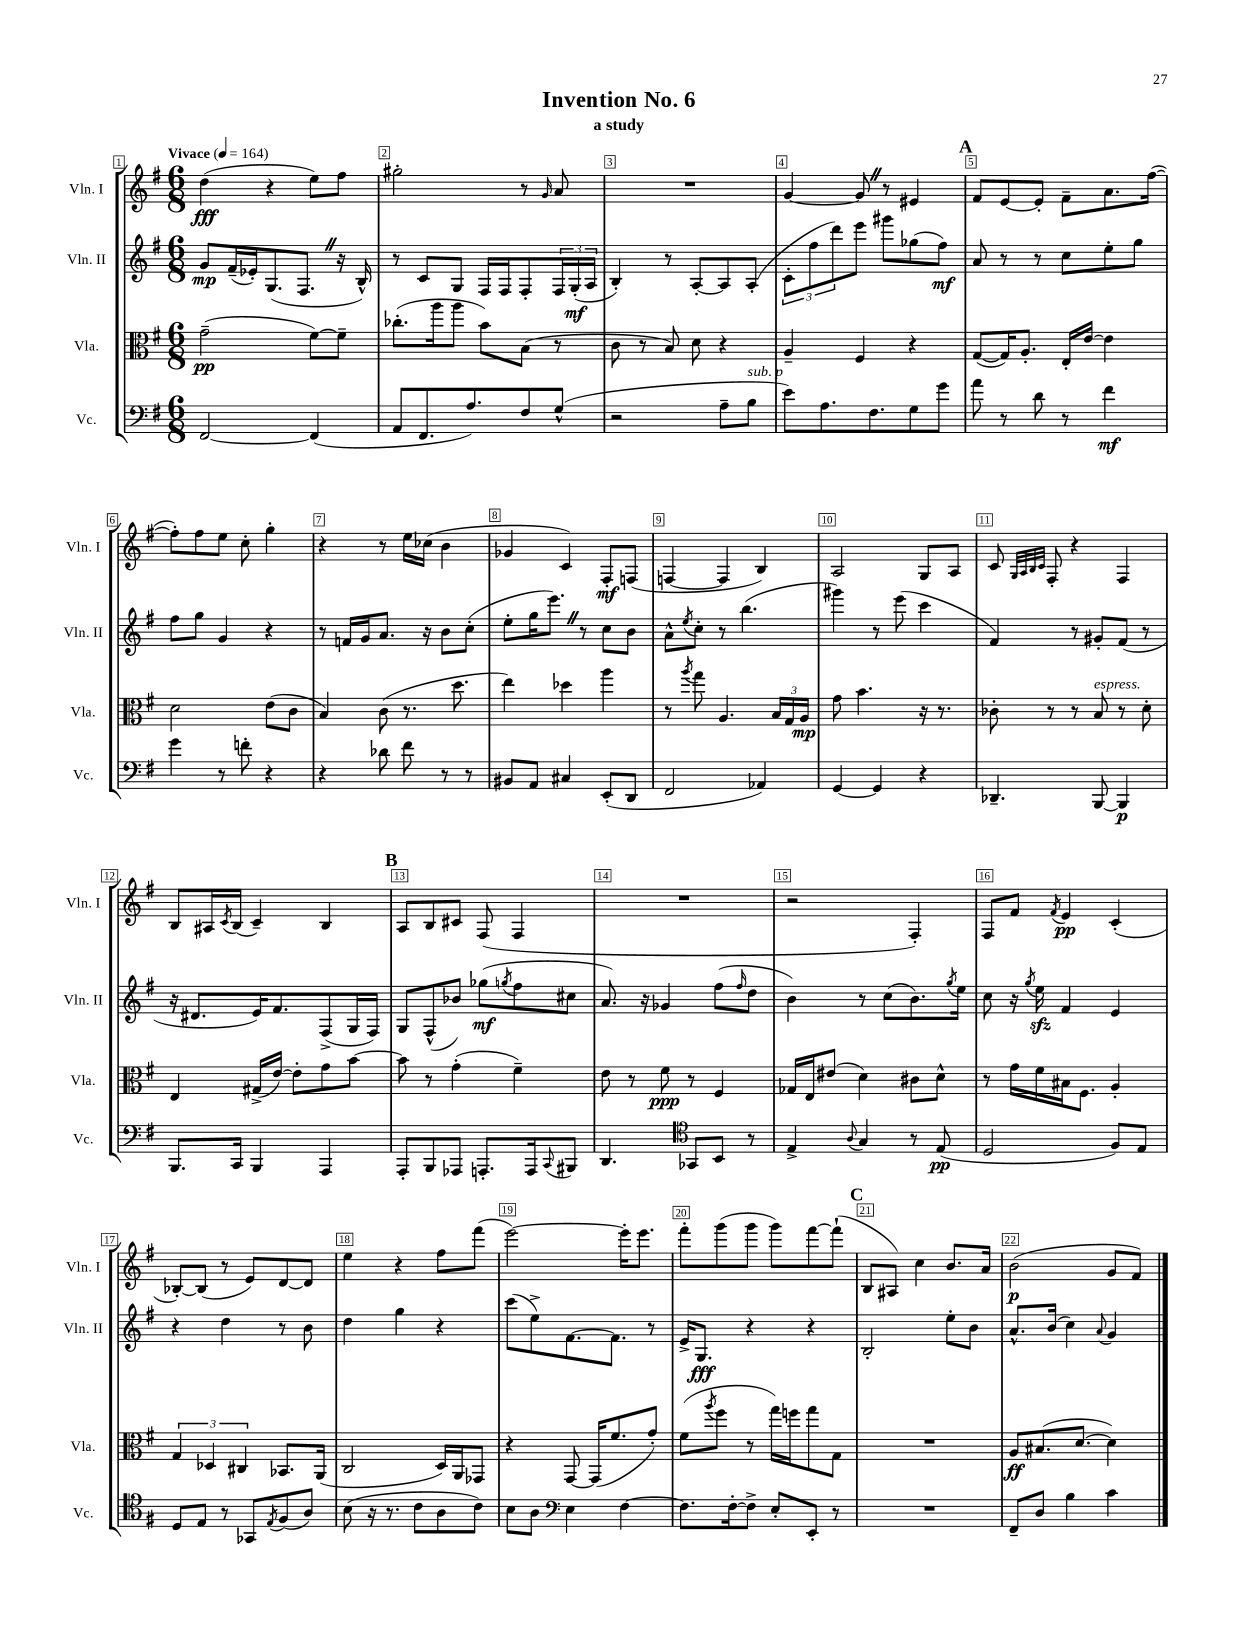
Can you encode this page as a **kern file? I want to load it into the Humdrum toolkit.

**kern	**kern	**kern	**kern
*staff4	*staff3	*staff2	*staff1
*clefF4	*clefC3	*clefG2	*clefG2
*k[f#]	*k[f#]	*k[f#]	*k[f#]
*M6/8	*M6/8	*M6/8	*M6/8
*MM164	*MM164	*MM164	*MM164
[2FF#	(2g~	8g	(4dd
.	.	(16f#~	.
.	.	16e-')	.
.	.	(8.G	4r
.	.	8.F#	.
(4FF#]	[8f#)	.	8ee)
.	8f#~]	16r	8ff#
.	.	16B^^)	.
=	=	=	=
8AA	(8.cc-'	8r	2gg#'
8.FF#	.	8c	.
.	16aa	.	.
.	8aa	8G	.
8.A)	.	.	.
.	8b)	16F#	.
.	.	16F#	.
8F#	(8B	8F#'	8r
.	.	.	16qqg
(8G^^	8r	24F#	8a
.	.	(24G'	.
.	.	24A	.
=	=	=	=
2r	8c	4B')	2.r
.	8r	.	.
.	8B)	8r	.
.	8d	[8A'	.
8A~	4r	8A]	.
8B	.	(8A'	.
=	=	=	=
8e)	4A~	12c'	[4g
.	.	12ff#	.
8.A	.	.	.
.	.	12ddd)	.
.	4F#	8eee	8g]
8.F#	.	.	.
.	.	8ggg#	8r
8G	4r	(8gg-	4e#
8g	.	8ff#)	.
=	=	=	=
8a	([8G	8a	8f#
8r	16G])	8r	[8e
.	8.A'	.	.
8d	.	8r	8e']
8r	16E'	8cc	8f#~
.	[16e	.	.
4f#	4e]	8ee'	8.a
.	.	8gg	.
.	.	.	([16ff#
=	=	=	=
4g	2d	8ff#	8ff#'])
.	.	8gg	8ff#
8r	.	4g	8ee
8f'	.	.	8cc'
4r	(8e	4r	4gg'
.	8c	.	.
=	=	=	=
4r	4B)	8r	4r
.	.	16f	.
.	.	16g	.
8d-	(8c	8.a	8r
8f#	8.r	.	16ee
.	.	16r	(16cc-
8r	.	8b	4b
.	8.dd	.	.
8r	.	(8cc'	.
=	=	=	=
8BB#	4ee)	8ee'	4g-
8AA	.	16gg	.
.	.	8.eee)	.
4C#	4dd-	.	4c)
.	.	8r	.
(8EE'	4aa	8cc	8F#'
8DD	.	8b	(8F
=	=	=	=
2FF#	8r	8a^^	[4F
.	8qaa	8qee	.
.	8gg	8cc'	.
.	4.A	8r	4F]
.	.	(4.bb	.
4AA-)	.	.	4B)
.	24B	.	.
.	24G	.	.
.	24A	.	.
=	=	=	=
[4GG	8g	4ggg#)	2A
.	4.b	.	.
4GG]	.	8r	.
.	.	(8eee	.
4r	16r	4ccc	8G
.	8.r	.	.
.	.	.	8A
=	=	=	=
4.DD-~	8c-'	4f#)	8c
.	.	.	32qqG
.	.	.	32qqA
.	.	.	32qqB
.	.	.	32qqc
.	8r	.	8F#'
.	8r	8r	4r
[8BBB	8B	8g#'	.
4BBB]	8r	(8f#	4F#
.	8d'	8r	.
=	=	=	=
8.BBB	4E	16r	8B
.	.	8.d#	.
.	.	.	16A#
.	.	.	8qc
16CC	.	.	(16B
4BBB	(16G#^	16e)	4c~)
.	[16e)	8.f#	.
.	8e']	.	.
4AAA	8g	(8F#^	4B
.	[8b	16G	.
.	.	16F#)	.
=	=	=	=
8AAA'	8b]	8G	8A
8BBB	8r	(8F#^^	8B
8AAA-	(4g'	8b-)	8c#
8.AAA'	.	(8gg-	(8F#
.	.	8qgg	.
.	4f#~)	8ff#	4F#
16AAA	.	.	.
8qqCC	.	.	.
8BBB#	.	8cc#	.
=	=	=	=
4.DD	8e	8.a)	2.r
.	8r	.	.
.	.	16r	.
.	8f#	4g-	.
*clefC4	*	*	*
8GG-	8r	.	.
8BB	4F#	(8ff#	.
.	.	16qqff#	.
8r	.	8dd	.
=	=	=	=
4E^	16G-	4b)	2r
.	16E	.	.
.	(8e#	.	.
8qqA	.	.	.
4G	4d)	8r	.
.	.	(8cc	.
8r	8c#	8.b)	4F#')
(8E	8d^^	.	.
.	.	8qgg	.
.	.	16ee	.
=	=	=	=
2D	8r	8cc	8F#
.	16g	16r	8f#
.	.	8qgg	.
.	16f#	16ee	.
.	.	.	8qf#
.	16B#	4f#	4e
.	8.F#	.	.
8F#)	4A'	4e	(4c'
8E	.	.	.
=	=	=	=
8D	6G	4r	[8B-')
8E	.	.	(8B-]
.	6D-	.	.
8r	.	4dd	8r
.	6C#	.	.
8GG-	.	.	8e)
8qE	.	.	.
(8F#	8.BB-	8r	[8d
8A)	.	8b	8d]
.	(16AA	.	.
=	=	=	=
(8B	2C	4dd	4ee
16r	.	.	.
8.r	.	.	.
.	.	4gg	4r
8c	.	.	.
8A	16D)	4r	8ff#
.	16AA	.	.
8c)	8GG-	.	(8fff#
=	=	=	=
8B	4r	(8ccc	[2eee)
8A	.	8ee^)	.
*clefF4	*	*	*
4E	[8GG	[8.f#	.
.	(16GG]	.	.
.	8.f#	8.f#]	.
[4F#	.	.	16eee']
.	.	.	8.eee
.	8g')	8r	.
=	=	=	=
8.F#]	(8f#	16e^	8fff#'
.	.	8.G	.
.	8qaa	.	.
.	8ff#	.	(8ggg
[16F#'	.	.	.
8F#^]	8r	4r	8ggg
8E'	16gg)	.	8ggg)
.	16ff	.	.
8EE'	8gg	4r	[8fff#
8r	8G	.	(8fff#`]
=	=	=	=
2.r	2.r	2B'	8B
.	.	.	8A#)
.	.	.	4cc
.	.	8ee'	8.b
.	.	8b	.
.	.	.	16a
=	=	=	=
8FF#~	8A	8.a^^	(2b
8D	(8.B#	.	.
.	.	(16b	.
4B	.	4cc)	.
.	[8.d	.	.
.	.	8qqa	.
4c	4d])	4g	8g
.	.	.	8f#)
==	==	==	==
*-	*-	*-	*-
